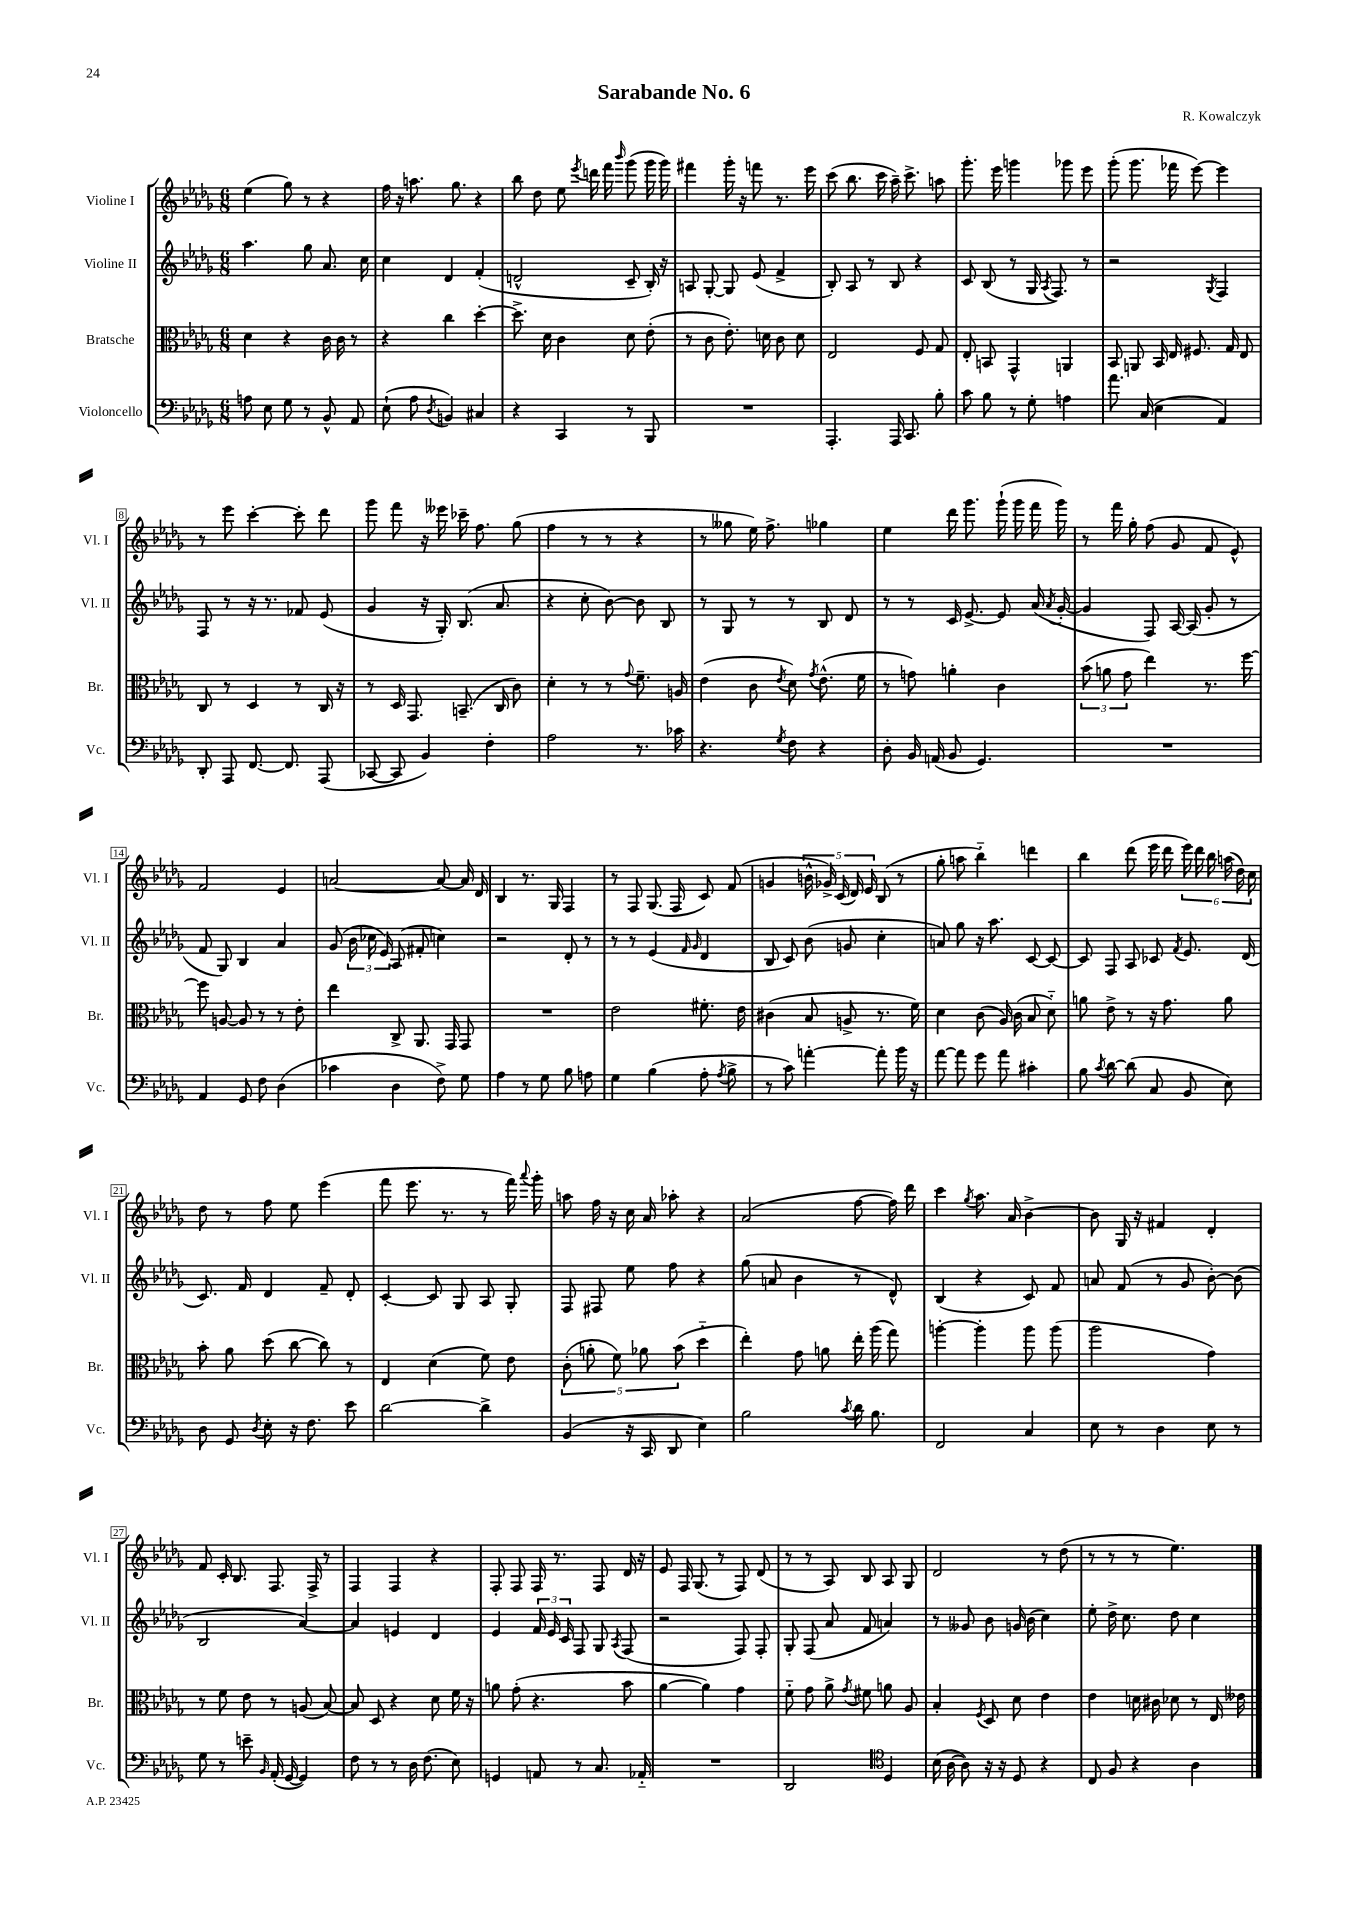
\header { title = "Sarabande No. 6" composer = "R. Kowalczyk" }
<<
\new StaffGroup <<
\new Staff = "s0" \with { instrumentName = "Violine I" shortInstrumentName = "Vl. I" } {
    \clef treble \key des \major \numericTimeSignature \time 6/8
    \autoBeamOff ees''4( ges''8) r8 r4 |
    f''16 r16 a''8. ges''8. r4 |
    bes''8 des''8 ees''8 \acciaccatura { ees'''8 } d'''16 f'''16 \grace { bes'''16 } ges'''8( ges'''16 ges'''16) |
    fis'''4 ges'''16-. r16 f'''8 r8. ees'''16 |
    c'''8( bes''8. c'''16 aes''16--) c'''8.-> a''8 |
    ges'''8.-. ees'''16 g'''4 ges'''8 ees'''8 |
    ges'''8-.( ges'''8. fes'''16 ees'''8~) ees'''4 |
    r8 ees'''8 c'''4~-. c'''8-. des'''8 |
    ges'''8 f'''8 r16 eeses'''16 ces'''16-- f''8. ges''8( |
    f''4 r8 r8 r4 |
    r8 geses''8 ees''16) f''8.-> ges''4 |
    ees''4 des'''16 ges'''8. ges'''16-!( ges'''16 f'''16 ges'''16) |
    r8 f'''16 ges''16-. f''8( ges'8 f'8 ees'8-^) |
    f'2 ees'4 |
    a'2~ a'8~ a'16 des'16 |
    bes4 r8. ges16 f4 |
    r8 f8 ges8.( f16 c'8) f'8( |
    g'4 \tuplet 5/4 { b'16-^ ges'16->) c'16( des'16) ees'16 } bes8( r8 |
    ges''8-. a''8 bes''4-_) d'''4 |
    bes''4 des'''8( ees'''16 des'''16 \tuplet 6/4 { ees'''16) des'''16 bes''16 a''16( des''16) c''16 } |
    des''8 r8 f''8 ees''8 ees'''4( |
    f'''8 ees'''8. r8. r8 f'''16) \appoggiatura { aes'''8 } ges'''16-. |
    a''8 f''16 r16 c''16 aes'16 aes''8-. r4 |
    aes'2( f''8~ f''16) des'''16 |
    c'''4 \acciaccatura { ges''8 } aes''8. aes'16 bes'4~-> |
    bes'8 ges16 r16 fis'4 des'4-. |
    f'8 c'16-. bes8. f8. f16-> r8 |
    f4 f4 r4 |
    f8-. f8 f16 r8. f8 des'16 r16 |
    ees'8 f16 ges8.( r8 f8) des'8( |
    r8 r8 aes8) bes8 aes8 ges8 |
    des'2 r8 des''8( |
    r8 r8 r8 ees''4.) \bar "|." |
}
\new Staff = "s1" \with { instrumentName = "Violine II" shortInstrumentName = "Vl. II" } {
    \clef treble \key des \major \numericTimeSignature \time 6/8
    \autoBeamOff aes''4. ges''8 aes'8. c''16 |
    c''4 des'4 f'4-.( |
    d'2-^ c'8-- bes16-.) r16 |
    a8 ges8~-. ges8 ees'8( f'4-> |
    bes8-.) aes8 r8 bes8 r4 |
    c'8 bes8( r8 ges16 \acciaccatura { aes8 } f8.) r8 |
    r2 \acciaccatura { ges8 } f4 |
    f8 r8 r16 r8. fes'8 ees'8( |
    ges'4 r16 ges16-.) bes8.( aes'8. |
    r4 c''8-. bes'8~) bes'8 bes8 |
    r8 ges8 r8 r8 bes8 des'8 |
    r8 r8 c'16 ees'8.~-> ees'8 aes'16( \acciaccatura { aes'8 } ges'16~-. |
    ges'4 f8) aes16~ aes16( ges'8-. r8 |
    f'8 ges8) bes4 aes'4 |
    ges'8( \tuplet 3/2 { bes'16 ces''16 ees'16) } aes8( fis'8-. c''4) |
    r2 des'8-. r8 |
    r8 r8 ees'4( \grace { f'16 ges'16 } des'4 |
    bes8 c'8) bes'8( g'8 c''4-. |
    a'8) ges''8 r16 aes''8. c'8~ c'8~ |
    c'8 f8 aes8 ces'8 \acciaccatura { f'8 } ees'8. des'16( |
    c'8.) f'16 des'4 f'8-- des'8-. |
    c'4~-. c'8 ges8 aes8 ges8-. |
    f8 fis8 ees''8 f''8 r4 |
    ges''8( a'8 bes'4 r8 des'8-^) |
    bes4( r4 c'8) f'8 |
    a'8 f'8( r8 ges'8 bes'8~-.) bes'8( |
    bes2 aes'4~) |
    aes'4 e'4 des'4 |
    ees'4 \tuplet 3/2 { f'16 ees'16 c'16 } f8 ges8 \acciaccatura { aes8 } f8( |
    r2 f8) f8-. |
    ges8-. f8( aes'8 f'8 a'4) |
    r8 geses'8 bes'8 g'16 bes'16( c''4) |
    ees''8-. des''16-> c''8. des''8 c''4 \bar "|." |
}
\new Staff = "s2" \with { instrumentName = "Bratsche" shortInstrumentName = "Br." } {
    \clef alto \key des \major \numericTimeSignature \time 6/8
    \autoBeamOff des'4 r4 c'16 c'16 r8 |
    r4 c''4 des''4~-. |
    des''8.-> des'16 c'4 des'8 ees'8-.( |
    r8 c'8 ees'8.-.) d'16 c'8 d'8 |
    ees2 f8 ges8 |
    ees8-. b,8 ges,4-^ a,4 |
    bes,8 a,8 bes,16 ees16 fis8. ges16 ees8 |
    c8 r8 des4 r8 c16 r16 |
    r8 des16 ges,8. b,8.--( c16 c'8) |
    des'4-. r8 r8 \appoggiatura { ges'8 } f'8.-- a16 |
    ees'4( c'8 \acciaccatura { ees'8 } des'8) \acciaccatura { ges'8 } ees'8.-^( f'16 |
    r8 g'8) a'4-. c'4 |
    \tuplet 3/2 { bes'8( a'8 ges'8 } ees''4) r8. f''16~ |
    f''8 a8~ a8 r8 r8 ees'8-. |
    ees''4 c8-> aes,8. ges,16 ges,8 |
    R2. |
    ees'2 fis'8.-. ees'16 |
    cis'4( bes8 a8-> r8. f'16) |
    des'4 c'8( aes16) c'16( bes8 des'8-_) |
    a'8 ees'8-> r8 r16 ges'8. a'8 |
    bes'8-. aes'8 des''8( c''8~ c''8) r8 |
    ees4 des'4( f'8) ees'8 |
    \tuplet 5/4 { c'8-.( a'8-. f'8) aes'8 bes'8( } des''4-_ |
    ees''4-.) ges'8 a'8 ees''16-. aes''16( ges''8) |
    a''4~-. a''4-. a''8 a''8( |
    aes''2 ges'4) |
    r8 f'8 ees'8 r8 a8( bes8~) |
    bes8 des8 r4 des'8 f'16 r16 |
    a'8 ges'8-.( r4. bes'8 |
    aes'4~ aes'4) ges'4 |
    f'8-_ ges'8 aes'8-> \acciaccatura { ges'8 } fis'8 a'8 aes8 |
    bes4-. \acciaccatura { f8 } des8 des'8 ees'4 |
    ees'4 d'16 cis'16 des'8 r8 ees16 eeses'16 \bar "|." |
}
\new Staff = "s3" \with { instrumentName = "Violoncello" shortInstrumentName = "Vc." } {
    \clef bass \key des \major \numericTimeSignature \time 6/8
    \autoBeamOff a8 ees8 ges8 r8 bes,8-^ aes,8 |
    ees8-!( aes8 \acciaccatura { des8 } b,4) cis4 |
    r4 c,4 r8 bes,,8 |
    R2. |
    aes,,4.-. aes,,16 c,8. bes8-. |
    c'8 bes8 r8 ges8-. a4 |
    aes'8. c16( ees4 aes,4) |
    des,8-. aes,,8 f,8.~ f,8. aes,,8( |
    ces,8~ ces,8 bes,4) f4-. |
    aes2 r8. ces'16 |
    r4. \acciaccatura { ges8 } f8 r4 |
    des8-. bes,16 a,16( bes,8 ges,4.) |
    R2. |
    aes,4 ges,8 f8 des4( |
    ces'4 des4 f8->) ges8 |
    aes4 r8 ges8 bes8 a8 |
    ges4 bes4( aes8-. \acciaccatura { aes8 } bes8-> |
    r8 c'8) a'4~-. a'8-. bes'16 r16 |
    aes'8~ aes'8 ges'8 aes'8 cis'4-. |
    bes8 \acciaccatura { c'8 } des'8~ des'8( c8 bes,8 ees8) |
    des8 ges,8 \acciaccatura { des8 } ees8-. r16 f8. ees'8 |
    des'2~ des'4-> |
    bes,4( r16 c,16 des,8 ees4) |
    bes2 \acciaccatura { c'8 } des'16 bes8. |
    f,2 c4 |
    ees8 r8 des4 ees8 r8 |
    ges8 r8 e'8-- \grace { bes,16 } aes,16-.( ges,16~ ges,4) |
    f8 r8 r8 des16 f8.( ees8) |
    g,4 a,8 r8 c8. aes,16-_ |
    R2. |
    des,2 \clef tenor des4 |
    bes16( aes16~ aes8) r16 r16 des8 r4 |
    c8 f8 r4 aes4 \bar "|." |
}
>>
>>
\layout { \context { \Score \override BarNumber.stencil = #(make-stencil-boxer 0.1 0.3 ly:text-interface::print) } }
